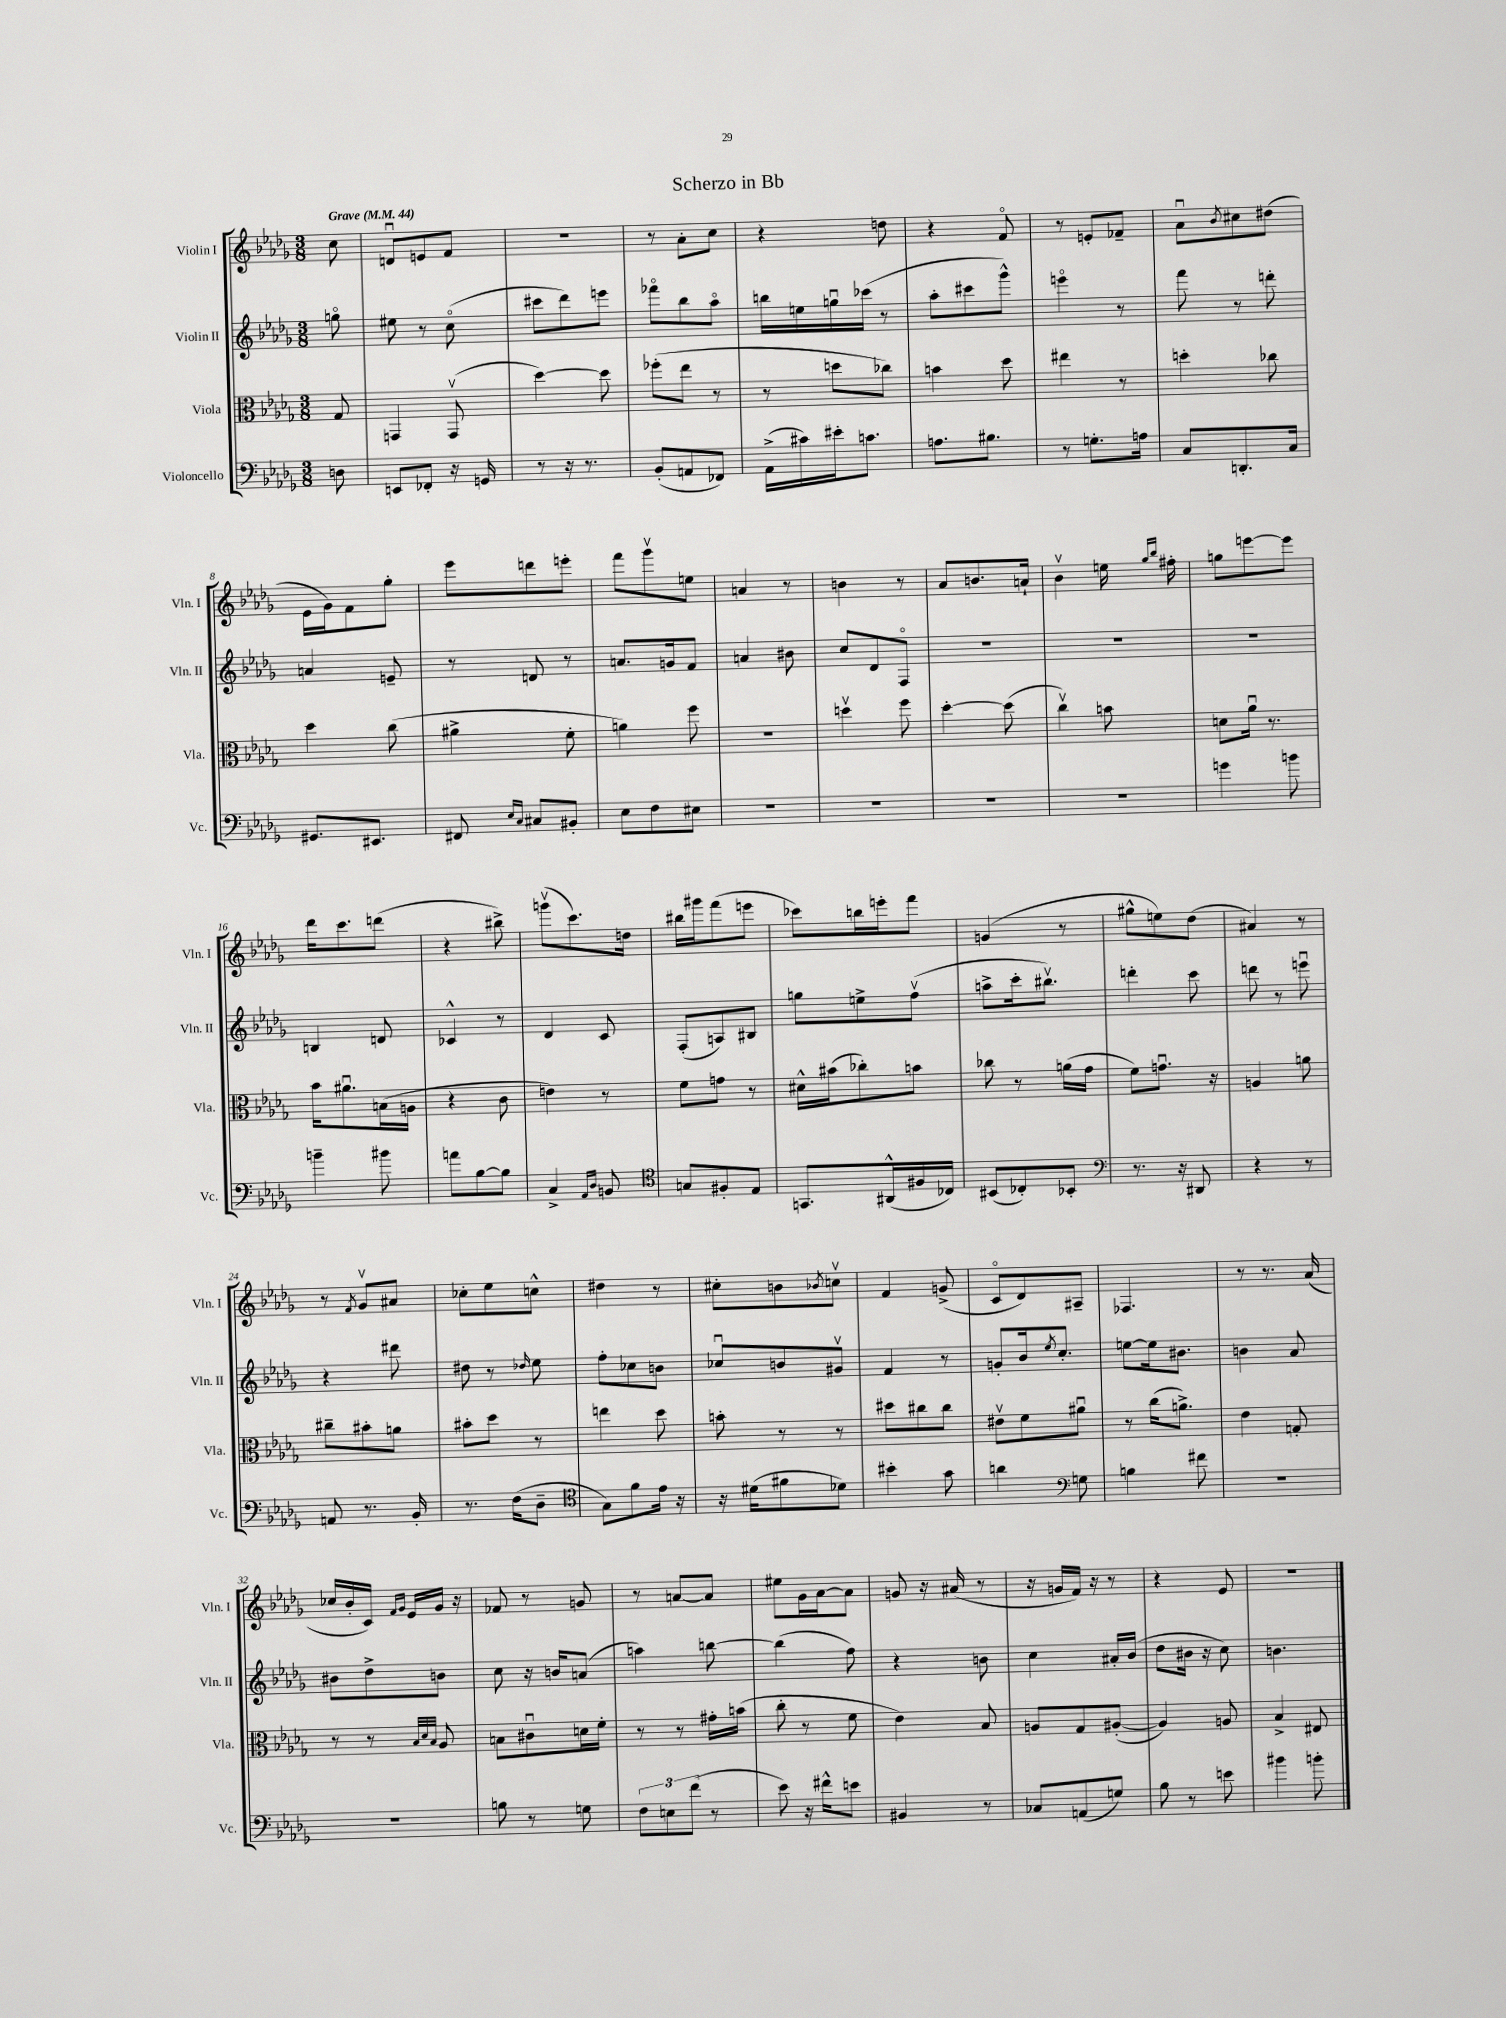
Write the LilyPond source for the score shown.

\header { title = "Scherzo in Bb" }
<<
\new StaffGroup <<
\new Staff = "s0" \with { instrumentName = "Violin I" shortInstrumentName = "Vln. I" } {
    \clef treble \key des \major \numericTimeSignature \time 3/8 \partial 8 \tempo "Grave" 4 = 44
    c''8 |
    d'8\downbow e'8 f'8 |
    R4. |
    r8 aes'8-. c''8 |
    r4 d''8 |
    r4 f'8\flageolet |
    r8 e'8-. fes'8-- |
    aes'8\downbow \acciaccatura { bes'8 } cis''8 dis''8( |
    ees'16 ges'16) f'8 ges''8-. |
    ees'''8 d'''8 e'''8-. |
    f'''8 ges'''8\upbow e''8 |
    a'4 r8 |
    b'4 r8 |
    aes'8 b'8. a'16-! |
    bes'4\upbow e''16 \grace { ges''16 bes''16 } fis''16-. |
    g''8 e'''8~ e'''8 |
    des'''16 c'''8. d'''8( |
    r4 bis''8->) |
    g'''8\upbow( c'''8.) d''16 |
    bis''16 gis'''16 f'''8( e'''8 |
    ces'''8) b''16 e'''16-. f'''8 |
    g'4( r8 |
    gis''8-^ e''8) des''8( |
    ais'4) r8 |
    r8 \acciaccatura { f'8 } ges'8\upbow ais'8 |
    ces''8-. ees''8 c''8-^ |
    dis''4 r8 |
    cis''8-. b'8 \acciaccatura { bes'8 } c''8\upbow |
    f'4 g'8->( |
    c'8\flageolet des'8) ais8-- |
    fes4. |
    r8 r8. aes'16( |
    ces''16 bes'16-. c'16) \grace { f'16 ges'16 } ees'16 ges'16 r16 |
    fes'8 r8 g'8 |
    r8 a'8~ a'8 |
    eis''8 ges'16 aes'16~ aes'8 |
    g'8 r16 ais'16( r8 |
    r16 g'16 f'16) r16 r8 |
    r4 ees'8 |
    R4. \bar "|." |
}
\new Staff = "s1" \with { instrumentName = "Violin II" shortInstrumentName = "Vln. II" } {
    \clef treble \key des \major \numericTimeSignature \time 3/8 \partial 8
    g''8\flageolet |
    eis''8 r8 c''8\flageolet( |
    cis'''8 des'''8) e'''8 |
    fes'''8\flageolet bes''8 aes''8\flageolet |
    b''16 e''16 g''16\downbow ces'''16( r8 |
    aes''8-. cis'''8 ges'''8-^) |
    e'''4\flageolet r8 |
    f'''8 r8 d'''8-. |
    a'4 e'8-- |
    r8 d'8 r8 |
    a'8. g'16 f'8 |
    a'4 bis'8 |
    c''8 des'8 f8\flageolet |
    R4. |
    R4. |
    R4. |
    b4 d'8 |
    ces'4-^ r8 |
    des'4 c'8 |
    f8-.( a8) bis8 |
    g''8 e''8-> f''8\upbow( |
    a''8-> c'''16-. bis''8.\upbow) |
    d'''4-. c'''8 |
    d'''8 r8 e'''8\downbow |
    r4 dis'''8 |
    dis''8 r8 \grace { des''16 } ees''8 |
    f''8-. ces''8 b'8 |
    ces''8\downbow b'8 gis'8\upbow |
    f'4 r8 |
    g'8-. bes'16 \acciaccatura { ees''8 } c''8.-. |
    e''8~ e''16 bis'8. |
    b'4 aes'8 |
    bis'8 des''8-> b'8 |
    c''8 r16 b'16 a'8( |
    a''4) b''8~ |
    b''4( f''8) |
    r4 b'8 |
    c''4 ais'16-. bes'16( |
    des''8 bis'16 r16 c''8) |
    b'4. \bar "|." |
}
\new Staff = "s2" \with { instrumentName = "Viola" shortInstrumentName = "Vla." } {
    \clef alto \key des \major \numericTimeSignature \time 3/8 \partial 8
    ges8 |
    g,4 g,8\upbow( |
    des''4~) des''8 |
    fes''8-.( ees''8 r8 |
    r8 d''8 ces''8) |
    b'4 des''8 |
    eis''4 r8 |
    d''4-. ces''8 |
    des''4 c''8( |
    ais'4-> f'8-. |
    a'4) f''8 |
    R4. |
    d''4\upbow f''8 |
    des''4~-. des''8( |
    c''4\upbow) b'8 |
    d'8 aes'16\downbow r8. |
    bes'16 ais'8.\downbow b16( a16 |
    r4 c'8 |
    e'4) r8 |
    f'8 g'8 r8 |
    dis'16-^ bis'16( ces''8-.) b'8 |
    ces''8 r8 a'16( ges'16 |
    f'8) g'8.\downbow r16 |
    a4 a'8 |
    cis''8-- bis'8-. a'8 |
    bis'8-. des''8 r8 |
    e''4 des''8 |
    b'8-. r8 r8 |
    dis''8 cis''8 cis''8 |
    eis'8\upbow f'8 ais'8\downbow |
    r8 c''16( a'8.->) |
    ees'4 g8-. |
    r8 r8 \grace { bes32 des'32 bes32 } aes8 |
    b8 cis'8\downbow d'16 f'16-. |
    r8 r8 gis'16-. b'16( |
    c''8-. r8 f'8 |
    ees'4) bes8 |
    a8 ges8 ais8~-.( |
    ais4) a8 |
    bes4-> eis8 \bar "|." |
}
\new Staff = "s3" \with { instrumentName = "Violoncello" shortInstrumentName = "Vc." } {
    \clef bass \key des \major \numericTimeSignature \time 3/8 \partial 8
    d8 |
    e,8 fes,8-. r16 g,16 |
    r8 r16 r8. |
    bes,8-.( a,8 fes,8) |
    aes,16->( cis'16) eis'16-. c'8. |
    a8. bis8. |
    r8 g8.-. a16 |
    c8 d,8.-. c16 |
    gis,8. eis,8. |
    fis,8 \grace { ees16 c16 } cis8 bis,8-. |
    ees8 f8 eis8 |
    R4. |
    R4. |
    R4. |
    R4. |
    g'4 b'8 |
    b'4-- bis'8 |
    a'8 bes8~ bes8 |
    c4-> \grace { aes,16 des16 } b,8 |
    \clef tenor g8 fis8-. ees8 |
    g,8. ais,16-^( fis16 ces16) |
    bis,8( ces8-.) bes,8-. |
    \clef bass r8. r16 dis,8 |
    r4 r8 |
    a,8 r8. bes,16-. |
    r8. f16( des8-- |
    \clef tenor ges8) f'8 ees'16 r16 |
    r16 dis'16( fis'8 des'8) |
    bis'4-. ges'8 |
    a'4 \clef bass g8 |
    b4 fis'8 |
    R4. |
    R4. |
    b8 r8 g8 |
    \tuplet 3/2 { f8 e8 f'8( } r8 |
    ees'8) r16 fis'16-^ e'8 |
    bis,4 r8 |
    ces8 a,8( g8) |
    bes8 r8 e'8 |
    bis'4 b'8-. \bar "|." |
}
>>
>>
